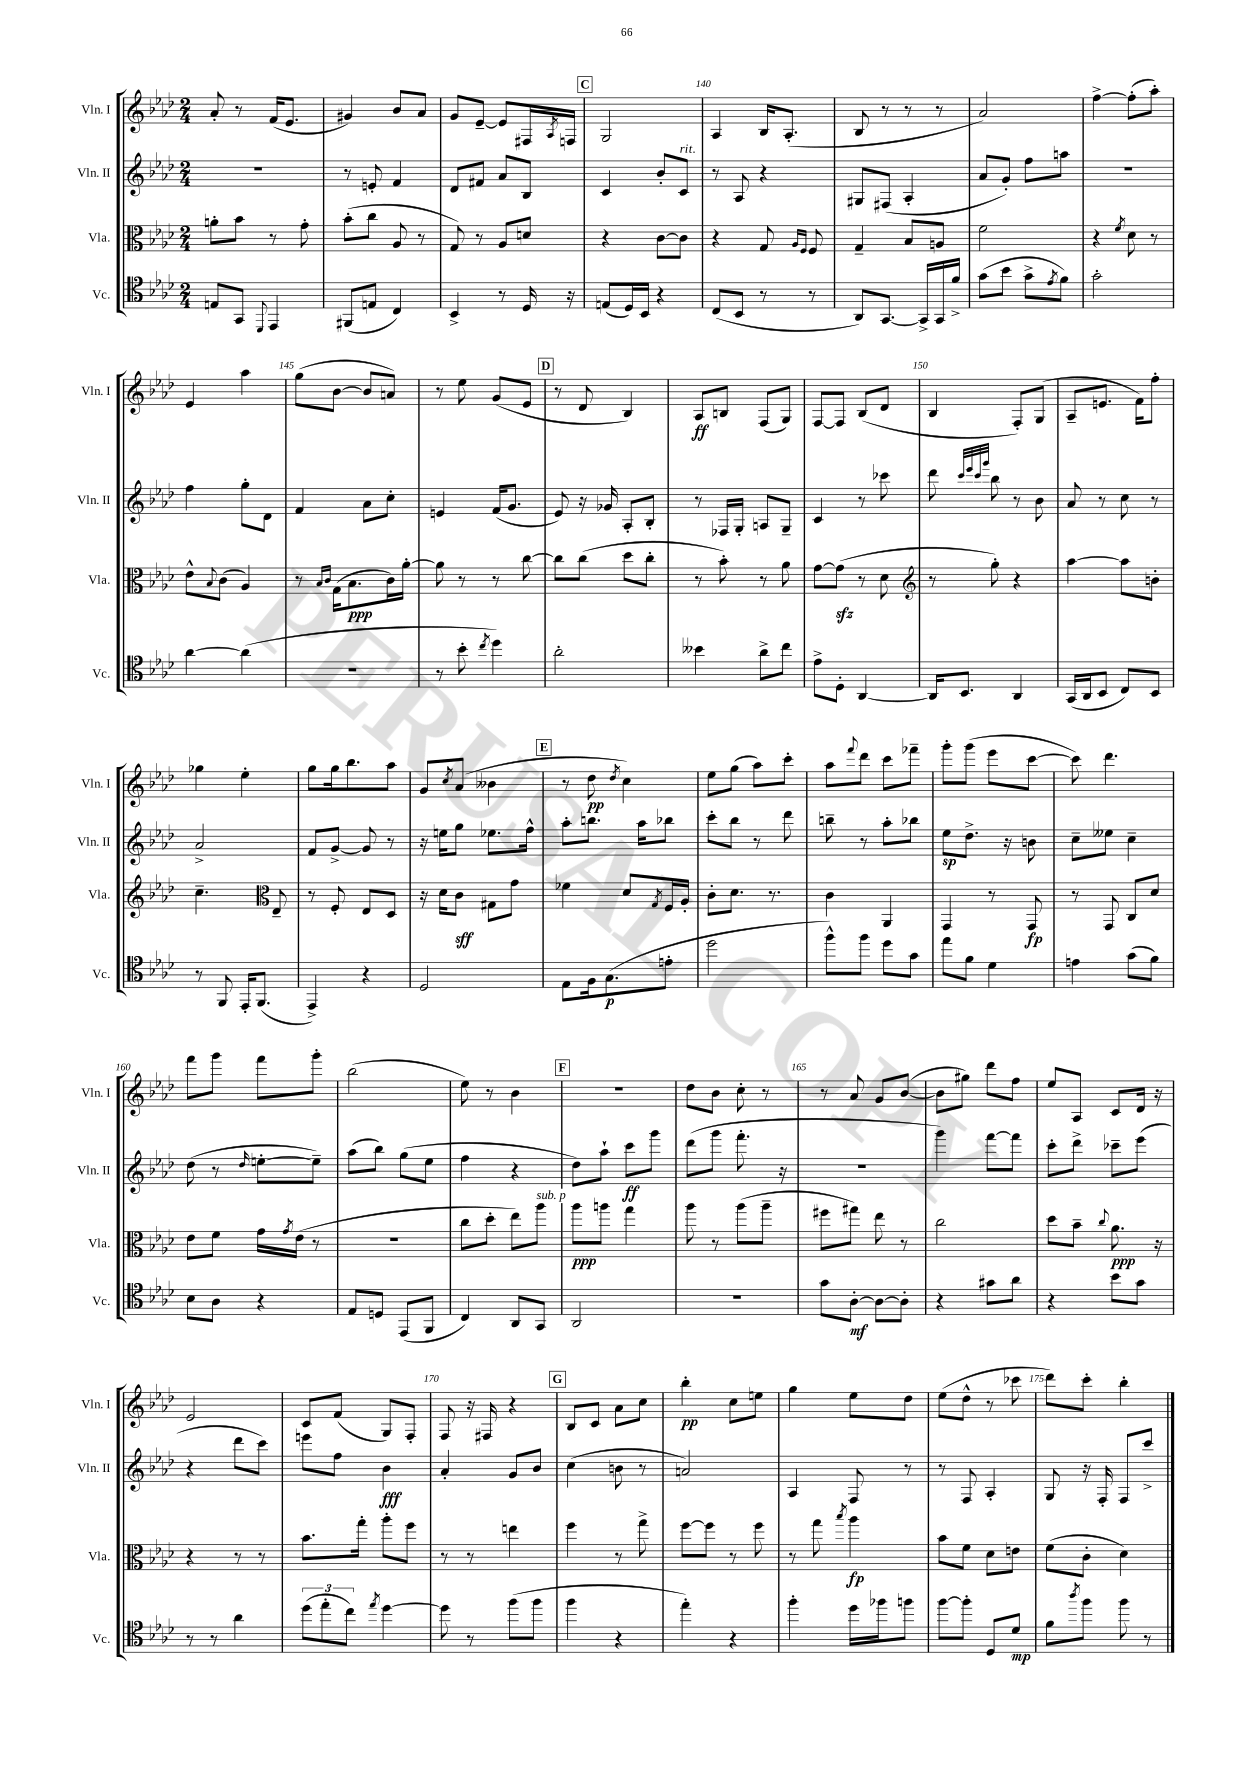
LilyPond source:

<<
\new StaffGroup <<
\new Staff = "s0" \with { instrumentName = "Vln. I" shortInstrumentName = "Vln. I" } {
    \clef treble \key aes \major \numericTimeSignature \time 2/4
    aes'8-. r8 f'16( ees'8. |
    gis'4) bes'8 aes'8 |
    g'8 ees'8~-- ees'8 fis16 \acciaccatura { aes8 } f16 |
    \mark \markup { \box "C" } g2 |
    aes4 bes16 aes8.-.( |
    bes8 r8 r8 r8 |
    aes'2) |
    f''4~-> f''8-.( aes''8-.) |
    ees'4 aes''4 |
    g''8( bes'8~ bes'8 a'8) |
    r8 ees''8 g'8( ees'8 |
    \mark \markup { \box "D" } r8 des'8 bes4) |
    aes8\ff b8 f8( g8) |
    f8~ f8 bes8( des'8 |
    bes4 f8-.) g8( |
    aes8-- e'8. f'16) f''8-. |
    ges''4 ees''4-. |
    g''8 g''16 bes''8. aes''8 |
    g'8 \acciaccatura { c''8 } aes'8( beses'4 |
    \mark \markup { \box "E" } r8 des''8\pp \acciaccatura { des''8 } c''4) |
    ees''8 g''8( aes''8) c'''8-. |
    aes''8 \appoggiatura { f'''8 } des'''8 c'''8 fes'''8-- |
    g'''8-. g'''8( ees'''8 c'''8~ |
    c'''8) des'''4. |
    f'''8 g'''8 f'''8 g'''8-. |
    bes''2( |
    ees''8) r8 bes'4 |
    \mark \markup { \box "F" } R2 |
    des''8 bes'8 c''8-. r8 |
    r8 aes'8 g'8 bes'8~( |
    bes'8 gis''8) des'''8 f''8 |
    ees''8 aes8 c'8 des'16 r16 |
    ees'2 |
    c'8 f'8( g8) f8-. |
    f8 r16 fis16 r4 |
    \mark \markup { \box "G" } bes8 c'8 aes'8 c''8 |
    bes''4-.\pp c''8 e''8 |
    g''4 ees''8 des''8 |
    ees''8( des''8-^ r8 ces'''8 |
    des'''8) c'''8-. bes''4-. \bar "|." |
}
\new Staff = "s1" \with { instrumentName = "Vln. II" shortInstrumentName = "Vln. II" } {
    \clef treble \key aes \major \numericTimeSignature \time 2/4
    R2 |
    r8 e'8-. f'4 |
    des'8 fis'8 aes'8 bes8 |
    \mark \markup { \box "C" } c'4 bes'8-. c'8^\markup { \italic "rit." } |
    r8 aes8 r4 |
    gis8 fis8( aes4-. |
    aes'8 g'8-.) f''8 a''8 |
    R2 |
    f''4 g''8-. des'8 |
    f'4 aes'8 c''8-. |
    e'4 f'16( g'8. |
    \mark \markup { \box "D" } ees'8) r16 ges'16 aes8-. bes8-. |
    r8 fes16 g16-. a8 g8-- |
    c'4 r8 ces'''8 |
    des'''8 \grace { c'''32 ees'''32 c'''32 g'''32 } bes''8 r8 bes'8 |
    aes'8 r8 c''8 r8 |
    aes'2-> |
    f'8 g'8~-> g'8 r8 |
    r16 e''16 g''8 ees''8. f''16-^ |
    \mark \markup { \box "E" } aes''8-. b''8. aes''16 bes''8 |
    c'''8-. bes''8 r8 des'''8 |
    b''8-- r8 aes''8-. bes''8 |
    ees''8\sp des''8.-> r16 b'8 |
    c''8-- eeses''8 c''4-- |
    des''8( r8 \grace { des''16 } e''8~-. e''8--) |
    aes''8( bes''8) g''8( ees''8 |
    f''4 r4 |
    \mark \markup { \box "F" } des''8) aes''8-! c'''8\ff g'''8 |
    des'''8( g'''8 f'''8.-. r16 |
    r2 |
    g'''4) f'''8~ f'''8 |
    c'''8-. des'''8-> ces'''8-- ees'''8( |
    r4 des'''8 c'''8) |
    e'''8 f''8 bes'4\fff |
    aes'4-. g'8 bes'8 |
    \mark \markup { \box "G" } c''4( b'8 r8 |
    a'2) |
    aes4 f8 r8 |
    r8 f8 aes4-. |
    g8 r16 f16-. f8 c'''8-> \bar "|." |
}
\new Staff = "s2" \with { instrumentName = "Vla." shortInstrumentName = "Vla." } {
    \clef alto \key aes \major \numericTimeSignature \time 2/4
    a'8-. bes'8 r8 g'8-. |
    bes'8-.( c''8 aes8 r8 |
    g8) r8 aes8 d'8 |
    \mark \markup { \box "C" } r4 c'8~ c'8 |
    r4 g8 \grace { aes16 f16 } f8 |
    g4-- bes8 a8 |
    f'2 |
    r4 \acciaccatura { f'8 } des'8 r8 |
    ees'8-^ \appoggiatura { bes8 } c'8( aes4) |
    r8 \grace { bes16 c'16 } g16( bes8.\ppp c'16) aes'16~-. |
    aes'8 r8 r8 c''8~ |
    \mark \markup { \box "D" } c''8 c''8( des''8 c''8-. |
    r8 bes'8-.) r8 aes'8 |
    g'8~ g'8\sfz( r8 des'8 |
    \clef treble r8 g''8-.) r4 |
    aes''4~ aes''8 b'8-. |
    c''4.-- \clef alto ees8-- |
    r8 f8-. ees8 des8 |
    r16 des'16 c'8\sff gis8 g'8 |
    \mark \markup { \box "E" } fes'4 des'8 \acciaccatura { g8 } f16 aes16-. |
    c'8-. des'8. r8. |
    c'4 aes,4 |
    g,4 r8 g,8\fp |
    r8 g,8 c8 des'8 |
    ees'8 f'8 g'16 \acciaccatura { g'8 } ees'16( r8 |
    r2 |
    c''8 des''8-. ees''8) aes''8^\markup { \italic "sub. p" } |
    \mark \markup { \box "F" } aes''8\ppp a''8 g''4 |
    aes''8 r8 aes''8( aes''8-- |
    fis''8 gis''8) ees''8 r8 |
    c''2 |
    des''8 bes'8-- \appoggiatura { c''8 } aes'8.\ppp r16 |
    r4 r8 r8 |
    bes'8. g''16-. aes''8-. f''8 |
    r8 r8 e''4 |
    \mark \markup { \box "G" } f''4 r8 g''8-> |
    f''8~ f''8 r8 f''8 |
    r8 g''8 \acciaccatura { bes''8 } aes''4\fp |
    bes'8 f'8 des'8 e'8 |
    f'8( c'8-. des'4) \bar "|." |
}
\new Staff = "s3" \with { instrumentName = "Vc." shortInstrumentName = "Vc." } {
    \clef tenor \key aes \major \numericTimeSignature \time 2/4
    e8 g,8 \appoggiatura { des,8 } ees,4 |
    fis,8( e8 c4) |
    bes,4-> r8 des16 r16 |
    \mark \markup { \box "C" } e8( des16) bes,16 r4 |
    c8( bes,8 r8 r8 |
    aes,8) g,8.~ g,16-> g,16 f'16-> |
    g'8( bes'8 g'8-> \acciaccatura { ees'8 } f'8) |
    g'2-. |
    aes'4~ aes'4( |
    r2 |
    r8 bes'8-. \acciaccatura { c''8 } des''4) |
    \mark \markup { \box "D" } aes'2-. |
    beses'4 aes'8-> c''8 |
    ees'8-> des8-. aes,4~ |
    aes,16 bes,8. aes,4 |
    g,16( aes,16 bes,8 c8) bes,8 |
    r8 f,8 ees,16-. f,8.( |
    ees,4->) r4 |
    des2 |
    \mark \markup { \box "E" } ees8 f16 g8.\p( e'8-. |
    des''2 |
    f''8-^) f''8 des''8 g'8 |
    ees''8 f'8 des'4 |
    e'4 g'8( f'8) |
    bes8 aes8 r4 |
    ees8 d8 ees,8( f,8 |
    c4) aes,8 g,8 |
    \mark \markup { \box "F" } aes,2 |
    r2 |
    g'8 aes8~-.\mf aes8~ aes8-. |
    r4 gis'8 aes'8 |
    r4 bes'8 g'8 |
    r8 r8 aes'4 |
    \tuplet 3/2 { des''8( ees''8-. c''8) } \acciaccatura { ees''8 } des''4~ |
    des''8 r8 f''8( f''8 |
    \mark \markup { \box "G" } f''4 r4 |
    ees''4-.) r4 |
    f''4-. des''16 fes''16 f''8 |
    f''8~ f''8-. des8 des'8\mp |
    f'8 \acciaccatura { aes''8 } f''8 f''8 r8 \bar "|." |
}
>>
>>
\layout { \context { \Score currentBarNumber = #136 \override BarNumber.break-visibility = ##(#f #t #t) barNumberVisibility = #(every-nth-bar-number-visible 5) } }
